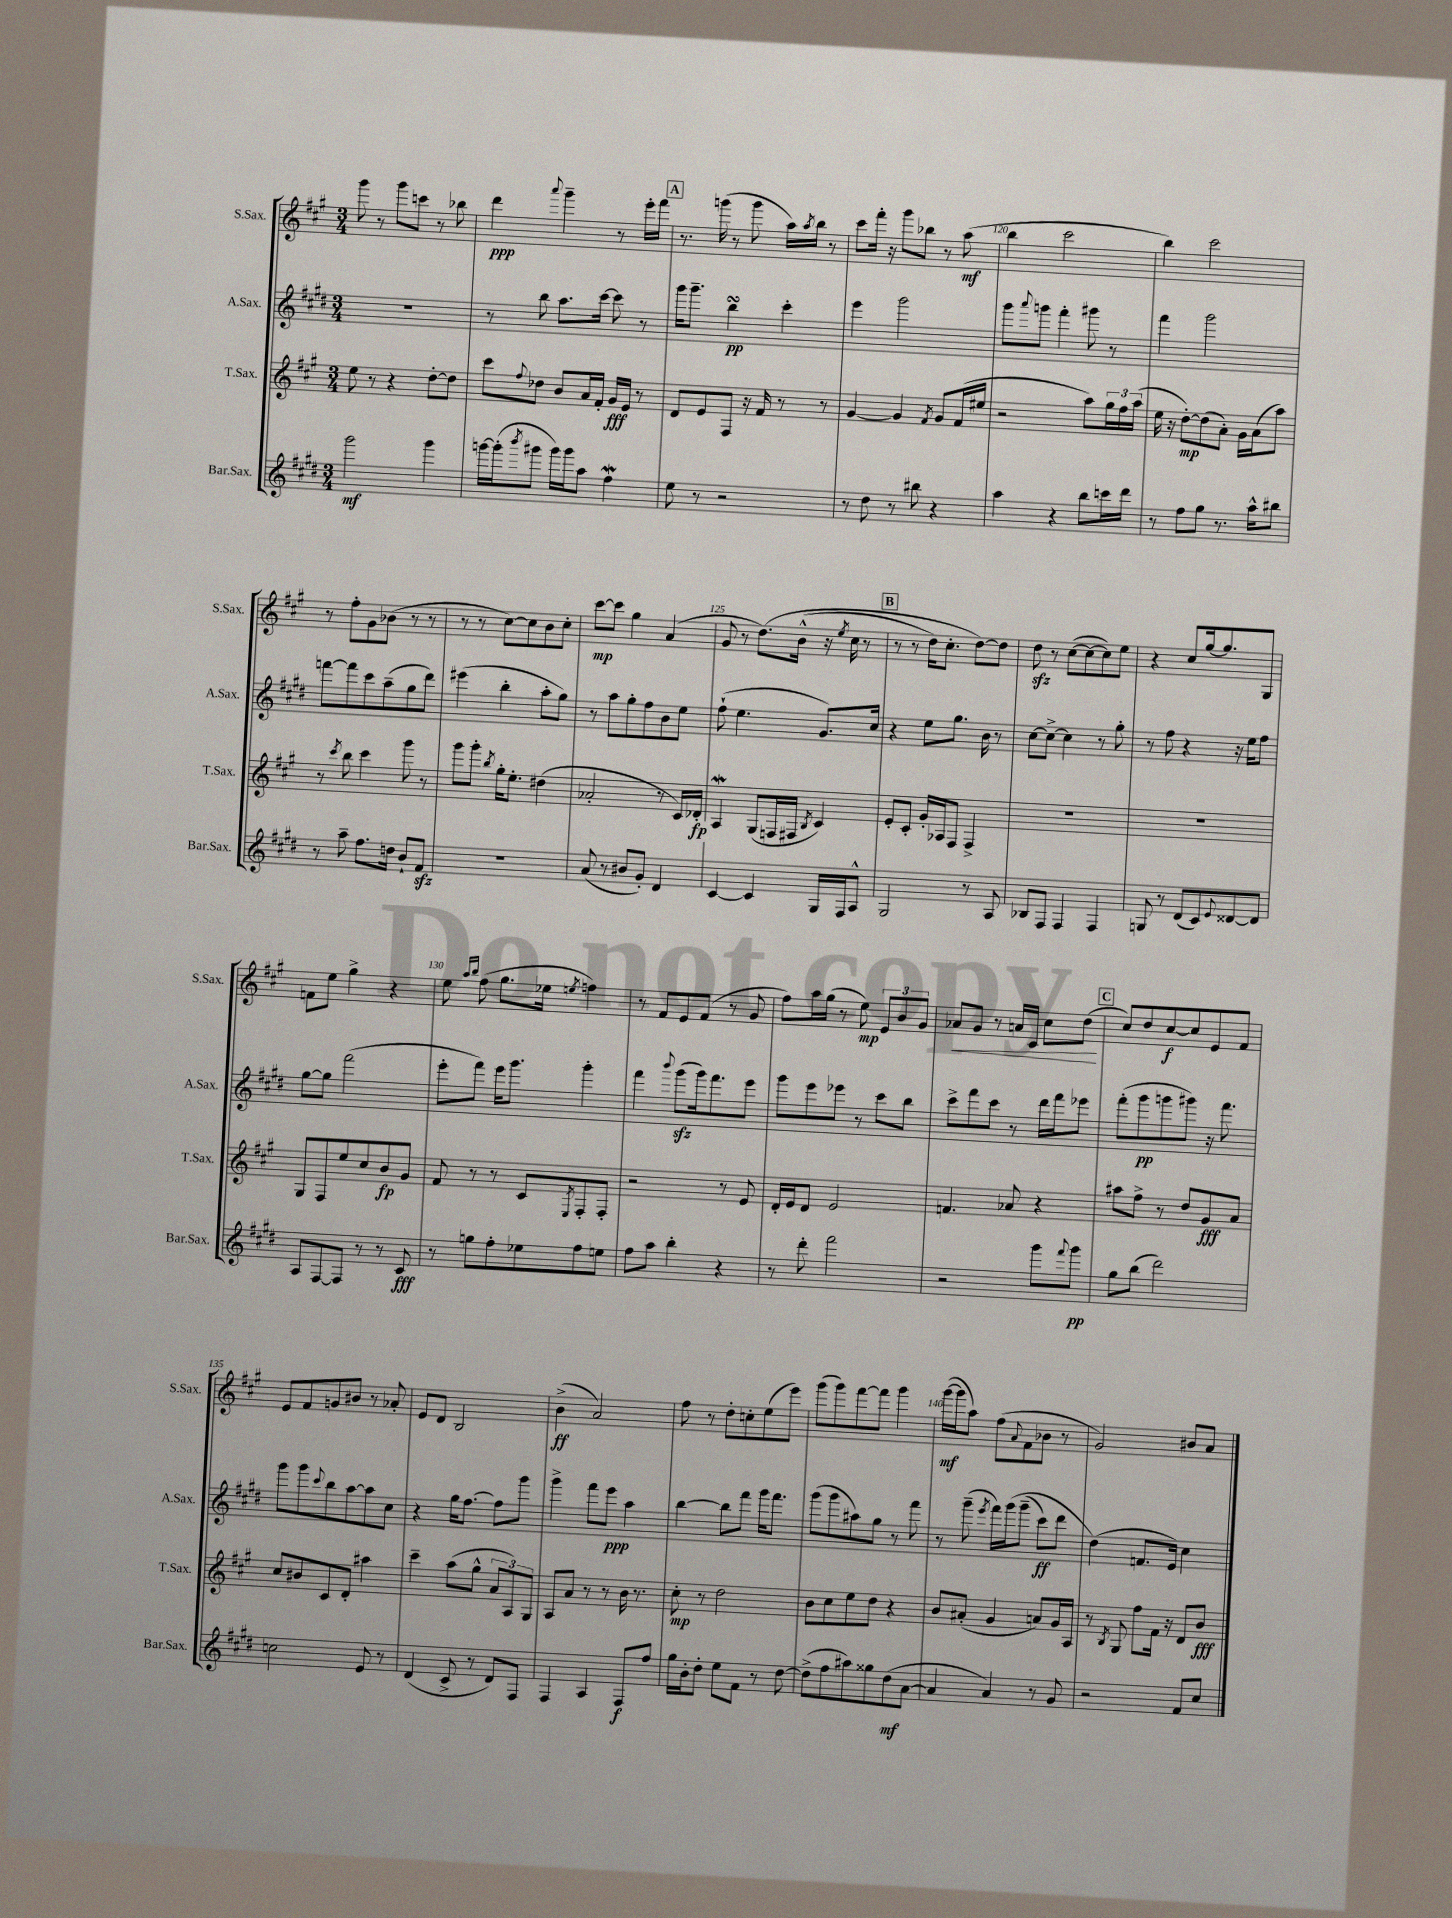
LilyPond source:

<<
\new StaffGroup <<
\new Staff = "s0" \with { instrumentName = "S.Sax." shortInstrumentName = "S.Sax." } {
    \clef treble \key a \major \numericTimeSignature \time 3/4
    gis'''8 r8 gis'''8 c'''8 r8 bes''8 |
    d'''4\ppp \appoggiatura { a'''8 } gis'''4-- r8 e'''16-. fis'''16 |
    \mark \markup { \box "A" } r8. g'''16( r8 g'''8 a''16) \acciaccatura { a''8 } b''16 r8 |
    cis'''8 fis'''16-. r16 gis'''8 bes''8 r8 a''8\mf( |
    b''4 cis'''2 |
    b''4) cis'''2 |
    r8 fis''8-. gis'8 bes'8( r8 r8 |
    r8 r8 cis''8~) cis''8 b'8 cis''8-. |
    cis'''8~\mp cis'''8 gis''4 a'4( |
    gis'8 r8 d''8.)\( b'16-^( r16 \acciaccatura { e''8 } cis''16 r8 |
    \mark \markup { \box "B" } r8 r8 d''16) cis''8.-. d''8~\) d''8 |
    d''8\sfz r8 cis''8~( cis''8~ cis''8) e''8 |
    r4 cis''8 gis''16~ gis''8. gis8 |
    f'8 e''8 gis''4-> r4 |
    e''8 \grace { a''16 b''16 } fis''8( gis''8. ees''16 \acciaccatura { e''8 } f''4) |
    r8 fis'8 e'8 fis'8( r8 gis'8 |
    fis''8) a''16 gis''16( r8 e''8\mp) \tuplet 3/2 { e'8 b'8 gis'8 } |
    aes'8\< gis'8 r8 a'16 cis'16 cis''8 d''8\!( |
    \mark \markup { \box "C" } cis''8) d''8 cis''8~\f cis''8 e'8 fis'8 |
    e'8 fis'8 g'8 bis'8 r8 aes'8-. |
    e'8 d'8 b2 |
    b'4->\ff( a'2) |
    fis''8 r8 d''8-. c''8-. e''8( e'''8) |
    gis'''8( gis'''8) fis'''8~ fis'''8 gis'''4 |
    gis'''16~\mf( gis'''16 a''8) fis''8( \appoggiatura { a'8 } fis'8 bes'8 r8 |
    gis'2) bis'8 a'8 \bar "|." |
}
\new Staff = "s1" \with { instrumentName = "A.Sax." shortInstrumentName = "A.Sax." } {
    \clef treble \key e \major \numericTimeSignature \time 3/4
    R2. |
    r8 b''8 a''8. cis'''16~ cis'''8 r8 |
    \mark \markup { \box "A" } gis'''16 gis'''8.-- b''4\turn\pp cis'''4-. |
    e'''4 gis'''2 |
    gis'''8 \appoggiatura { a'''8 } g'''8 fis'''4-. gis'''8 r8 |
    fis'''4 gis'''2 |
    f'''8~ f'''8 cis'''8 a''8--( gis''8 dis'''8) |
    eis'''4( b''4-. a''8-. gis''8) |
    r8 a''8 gis''8-. fis''8 b'8 e''8 |
    fis''8-!( e''4. gis'8.) cis''16 |
    \mark \markup { \box "B" } r4 e''8 gis''8. b'16 r8 |
    cis''8~ cis''8~-> cis''4 r8 gis''8-. |
    r8 fis''8 r4 r16 e''16 fis''8 |
    gis''8~ gis''8 fis'''2( |
    e'''8-. fis'''8) e'''16 gis'''8. gis'''4-. |
    fis'''4 \appoggiatura { b'''8 } gis'''8\sfz( gis'''16) fis'''8. e'''8 |
    gis'''8 e'''8 ees'''8 r8 cis'''8 b''8 |
    cis'''8-> fis'''8 cis'''8 r8 dis'''16 fis'''16 ees'''8 |
    \mark \markup { \box "C" } fis'''8-.( gis'''8\pp g'''8 gis'''8) r16 fis'''8. |
    gis'''8 gis'''8 \appoggiatura { cis'''8 } b''8 a''8~ a''8 cis''8 |
    r4 gis''16 fis''8.~ fis''8 gis'''8 |
    gis'''4-> fis'''8 e'''8\ppp a''4 |
    b''4~ b''8 fis'''8 gis'''16 fis'''8. |
    gis'''8( gis'''8 ais''8) gis''8 r8 fis'''8 |
    r8 gis'''8--( \acciaccatura { e'''8 } fis'''16) gis'''16\( gis'''8--( cis'''8\ff) dis'''8 |
    dis''4(\) f'8. e'16) cis''4 \bar "|." |
}
\new Staff = "s2" \with { instrumentName = "T.Sax." shortInstrumentName = "T.Sax." } {
    \clef treble \key a \major \numericTimeSignature \time 3/4
    e''8 r8 r4 d''8~-. d''8 |
    cis'''8 \appoggiatura { fis''8 } des''8 b'8 a'16 fis'16-. gis'16\fff e'16 r8 |
    \mark \markup { \box "A" } d'8 e'8 fis8 r16 fis'16 r8 r8 |
    gis'4~ gis'4 \acciaccatura { fis'8 } gis'8 fis'16( eis''16 |
    r2 a''8) \tuplet 3/2 { gis''16 fis''16 a''16( } |
    e''16 r16 d''8~-.\mp) d''8( a'8-.) gis'16 a'16( a''8) |
    r8 \acciaccatura { cis'''8 } b''8 cis'''4 gis'''8 r8 |
    gis'''8 gis'''8-. \acciaccatura { b''8 } gis''16-. e''8.-. dis''4( |
    aes'2-. r8 cis'16) des'16-.\fp |
    a4\mordent gis8( f16 fis16 \acciaccatura { b8 } cis'4) |
    \mark \markup { \box "B" } e'8-. cis'8-. gis'16-. aes16 fis8 fis4-> |
    R2. |
    R2. |
    gis8 fis8 e''8 cis''8 b'8\fp gis'8 |
    fis'8 r8 r8 cis'8 \acciaccatura { e8 } fis8-. fis8-. |
    r2 r8 e'8 |
    d'16-. e'16 d'8 e'2 |
    f'4. aes'8 r4 |
    \mark \markup { \box "C" } ais''8 fis''8-> r8 d''8 gis'8\fff a'8 |
    cis''8 bis'8 cis'8 d'8-. ais''4 |
    cis'''4-- a''8( gis''8-^ \tuplet 3/2 { a'8 a8) gis8 } |
    a8 a'8 r8 r8 b'16 r8. |
    cis''8-.\mp r8 d''2 |
    b'8 cis''8 e''8 d''8 r4 |
    b'8 ais'8-.( gis'4 a'8) gis'16 a16 |
    r8 \acciaccatura { b8 } gis8 fis''8 fis'16 r16 d'8 b'8\fff \bar "|." |
}
\new Staff = "s3" \with { instrumentName = "Bar.Sax." shortInstrumentName = "Bar.Sax." } {
    \clef treble \key e \major \numericTimeSignature \time 3/4
    gis'''2\mf gis'''4 |
    g'''16~ g'''16-.( \acciaccatura { b'''8 } gis'''8 gis'''16) gis'''16 a''8 fis''4\mordent |
    \mark \markup { \box "A" } e''8 r8 r2 |
    r8 dis''8 r8 bis''8 r4 |
    a''4 r4 b''8 c'''16 dis'''16 |
    r8 fis''8 gis''8 r8. a''16-^ bis''8 |
    r8 a''8-- fis''8. d''16 b'8-! fis'8\sfz |
    R2. |
    a'8( r8 bis'8 gis'8-.) dis'4 |
    cis'4~ cis'4 gis16 fis16 a8-^ |
    \mark \markup { \box "B" } gis2 r8 a8 |
    bes8 fis8 fis4 fis4 |
    g8 r8 dis'8( cis'8) \appoggiatura { e'8 } disis'8~ disis'8 |
    a8 fis8~ fis8 r8 r8 cis'8\fff |
    r8 g''8 fis''8-. ees''8 fis''8 e''8 |
    fis''8 a''8 b''4-. r4 |
    r8 dis'''8-. fis'''2 |
    r2 gis'''8 \appoggiatura { fis'''8 } gis'''8\pp |
    \mark \markup { \box "C" } gis''8 b''8( dis'''2) |
    c''2 e'8 r8 |
    dis'4( cis'8-> r8 dis'8) fis8 |
    fis4 a4 fis8\f fis''8 |
    gis''16 b'16-. dis''8-. e''8 fis'8 r8 dis''8~ |
    dis''8->( fis''8 ais''8) gisis''8 dis''8\mf( a'8~ |
    a'4 a'4) r8 gis'8 |
    r2 fis'8 cis''8 \bar "|." |
}
>>
>>
\layout { \context { \Score currentBarNumber = #116 \override BarNumber.break-visibility = ##(#f #t #t) barNumberVisibility = #(every-nth-bar-number-visible 5) } }
